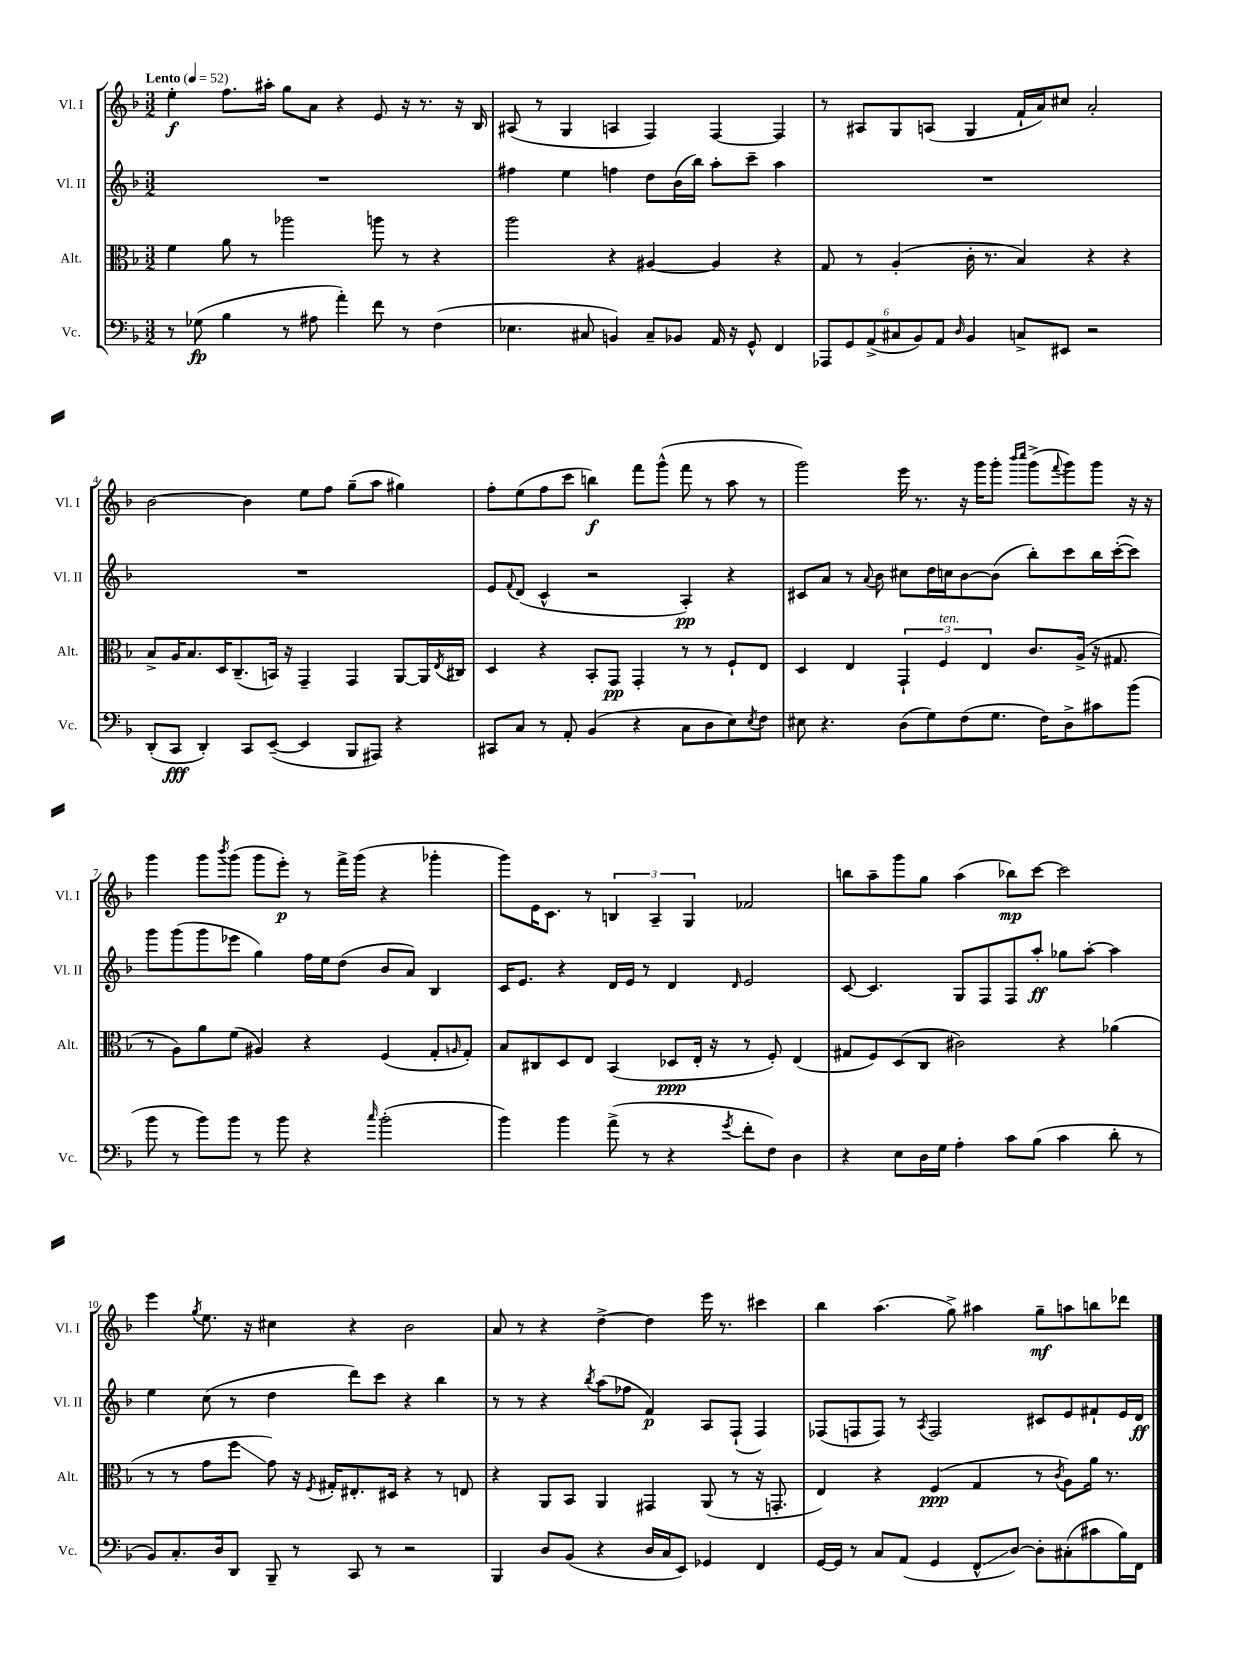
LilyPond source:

<<
\new StaffGroup <<
\new Staff = "s0" \with { instrumentName = "Vl. I" shortInstrumentName = "Vl. I" } {
    \clef treble \key f \major \numericTimeSignature \time 3/2 \tempo "Lento" 4 = 52
    e''4-.\f f''8. ais''16-. g''8 a'8 r4 e'8 r16 r8. r16 bes16 |
    ais8( r8 g4 a4 f4) f4~ f4 |
    r8 ais8 g8 a8( g4 f'16-! a'16) cis''8 a'2-. |
    bes'2~ bes'4 e''8 f''8 g''8--( a''8 gis''4) |
    f''8-. e''8( f''8 c'''8 b''4\f) f'''8 g'''8-^( f'''8 r8 a''8 r8 |
    g'''2) e'''16 r8. r16 g'''16 g'''8-. \grace { bes'''16 c''''16 } g'''8->( \appoggiatura { f'''8 } g'''8) g'''8 r16 r16 |
    g'''4 g'''8 \acciaccatura { bes'''8 } g'''8( g'''8 e'''8-.\p) r8 f'''16-> g'''16( r4 ges'''4-. |
    g'''8) e'16 c'8. r8 \tuplet 3/2 { b4 a4-- g4 } fes'2 |
    b''8 a''8-- g'''8 g''8 a''4( bes''8\mp) c'''8~ c'''2 |
    e'''4 \acciaccatura { g''8 } e''8. r16 cis''4 r4 bes'2 |
    a'8 r8 r4 d''4~-> d''4 e'''16 r8. cis'''4 |
    bes''4 a''4.( g''8->) ais''4 g''8--\mf a''8 b''8 des'''8 \bar "|." |
}
\new Staff = "s1" \with { instrumentName = "Vl. II" shortInstrumentName = "Vl. II" } {
    \clef treble \key f \major \numericTimeSignature \time 3/2
    R1. |
    fis''4 e''4 f''4 d''8 bes'16( bes''16) a''8-. c'''8-- a''4 |
    R1. |
    R1. |
    e'8 \appoggiatura { f'8 } d'8( c'4-^ r2 a4-.\pp) r4 |
    cis'8 a'8 r8 \appoggiatura { a'8 } bes'8 cis''8 d''16 c''16 bes'8~ bes'8( bes''8-.) c'''8 bes''16 c'''16~-.( c'''8) |
    g'''8 g'''8( g'''8 ees'''8 g''4) f''16 e''16 d''8( bes'8 a'8) bes4 |
    c'16 e'8. r4 d'16 e'16 r8 d'4 \grace { d'16 } e'2 |
    c'8~ c'4. g8 f8 f8 a''8-.\ff ges''8 a''8~-. a''4 |
    e''4 c''8( r8 d''4 d'''8) c'''8 r4 bes''4 |
    r8 r8 r4 \acciaccatura { bes''8 } a''8( fes''8 f'4\p) a8 f8-!( f4) |
    fes8( f8 f8) r8 \acciaccatura { a8 } f2 cis'8 e'8 fis'8-! e'16 d'16\ff \bar "|." |
}
\new Staff = "s2" \with { instrumentName = "Alt." shortInstrumentName = "Alt." } {
    \clef alto \key f \major \numericTimeSignature \time 3/2
    f'4 a'8 r8 aes''2 a''8 r8 r4 |
    a''2 r4 ais4~ ais4 r4 |
    g8 r8 a4-.( c'16-. r8. bes4) r4 r4 |
    bes8-> a16 bes8. d16 c8.--( b,16) r16 g,4-- g,4 a,8~ a,16 \acciaccatura { e8 } cis16 |
    d4 r4 bes,8-. g,8\pp g,4-. r8 r8 f8-! e8 |
    d4 e4 \tuplet 3/2 { g,4-! f4^\markup { \italic "ten." } e4 } c'8. a16->( r16 gis8. |
    r8 a8) a'8 f'8( ais4) r4 f4( g8-. \grace { a16 } g8-.) |
    bes8 cis8 d8 e8 bes,4( des8\ppp e16-. r16 r8 f8-.) e4( |
    gis8 f8) d8( c8 cis'2) r4 aes'4( |
    r8 r8 g'8 f''8\glissando g'8) r16 \acciaccatura { f8 } gis16-. eis8.-. dis16 r4 r8 e8 |
    r4 a,8 bes,8 a,4 gis,4 a,8( r8 r16 g,8.-. |
    e4) r4 f4\ppp( g4 r8 \acciaccatura { c'8 } a8) a'16 r8. \bar "|." |
}
\new Staff = "s3" \with { instrumentName = "Vc." shortInstrumentName = "Vc." } {
    \clef bass \key f \major \numericTimeSignature \time 3/2
    r8 ges8\fp( bes4 r8 ais8 a'4-.) f'8 r8 f4( |
    ees4. cis8 b,4) cis8-- bes,8 a,16 r16 g,8-^ f,4 |
    \tuplet 6/4 { aes,,8 g,8 a,8->( cis8 bes,8) a,8 } \grace { d16 } bes,4 c8-> eis,8 r2 |
    d,8-.( c,8\fff d,4-.) c,8 e,8~--( e,4 bes,,8 ais,,8) r4 |
    cis,8 c8 r8 a,8-. bes,4( r4 c8 d8 e8) \acciaccatura { e8 } f8 |
    eis8 r4. d8( g8) f8( g8. f16) d8-> cis'8 bes'8( |
    bes'8 r8 bes'8) bes'8 r8 bes'8 r4 \grace { c''16 } bes'2-.( |
    bes'4) bes'4 a'8->( r8 r4 \acciaccatura { g'8 } f'8-. f8) d4 |
    r4 e8 d16 g16 a4-. c'8 bes8( c'4 d'8-. r8 |
    bes,8) c8.-. d16 d,8 bes,,8-- r8 c,8 r8 r2 |
    bes,,4 d8 bes,8( r4 d16 c16 e,8) ges,4 f,4 |
    g,16~ g,16 r8 c8 a,8( g,4 f,8-^\glissando d8~) d8-. cis8-.( cis'8 bes16) f,16 \bar "|." |
}
>>
>>
